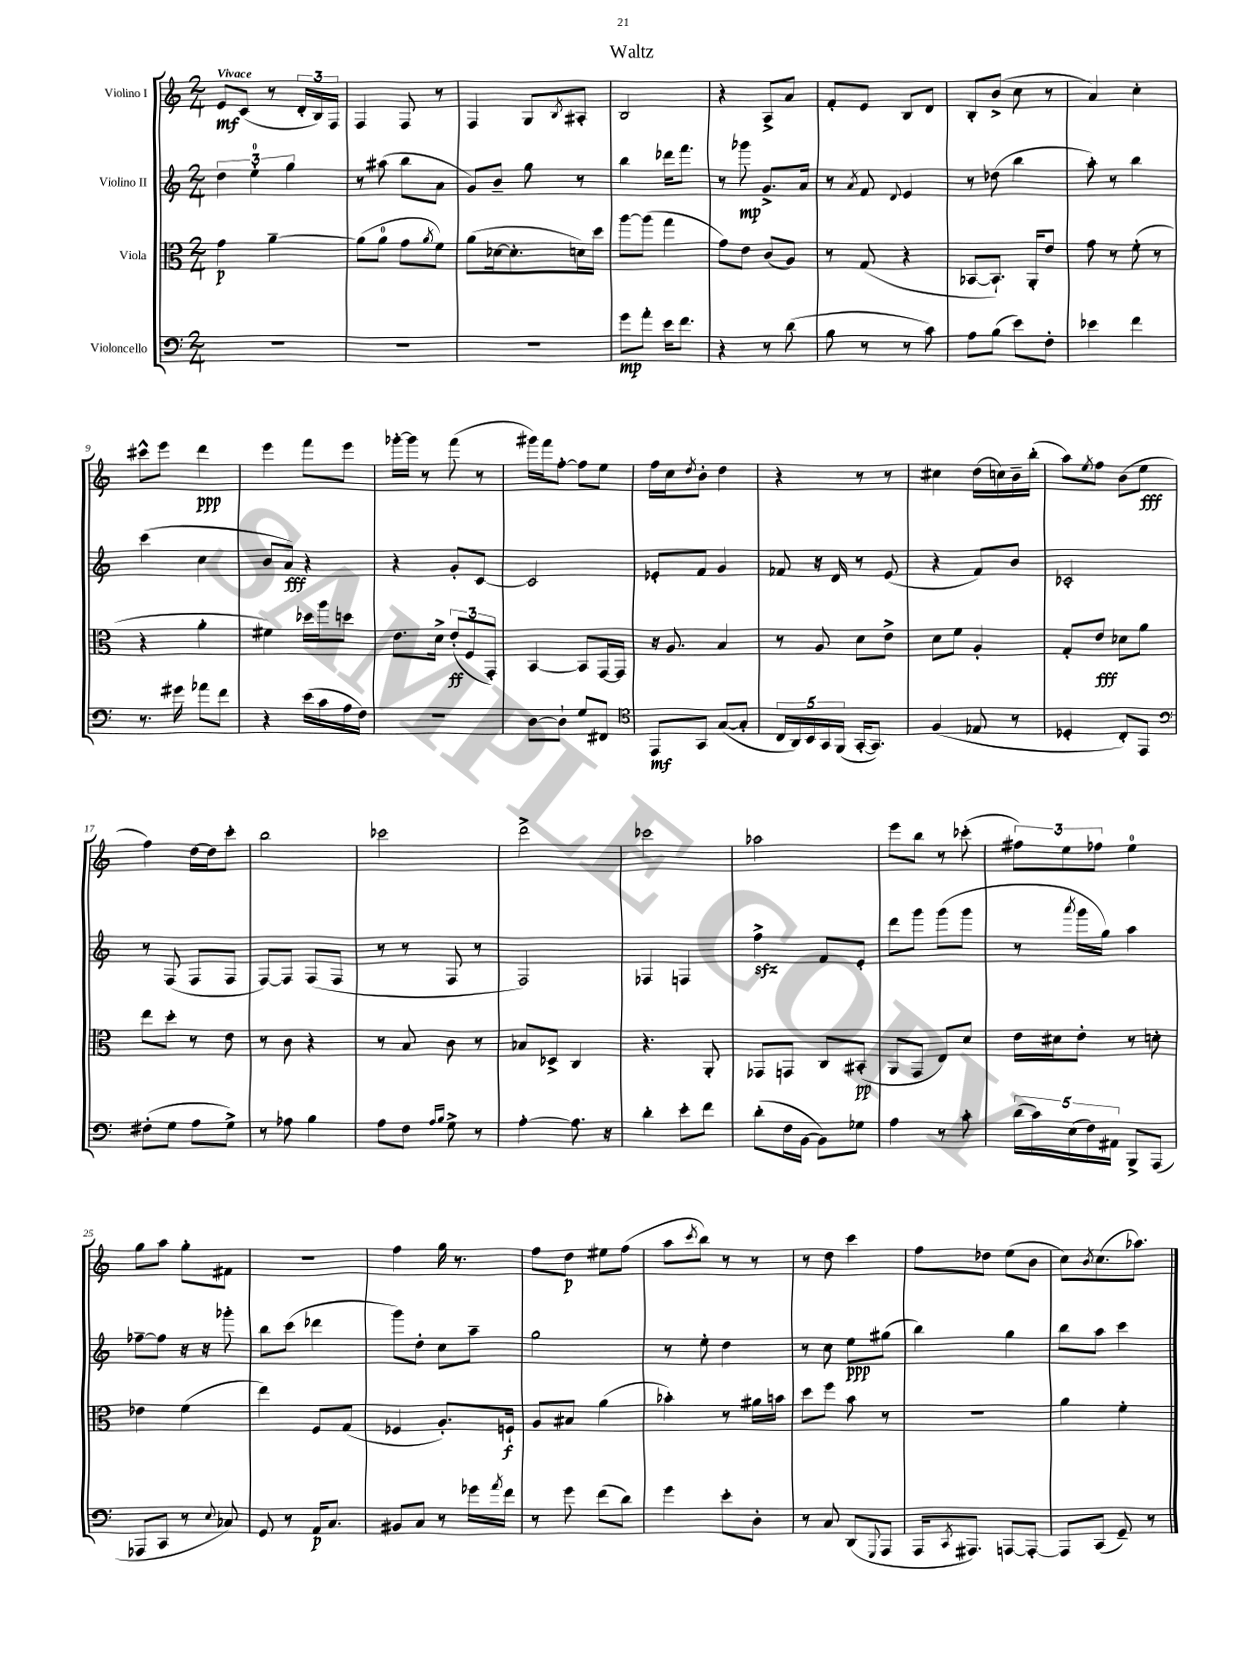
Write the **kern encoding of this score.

**kern	**kern	**kern	**kern
*staff4	*staff3	*staff2	*staff1
*clefF4	*clefC3	*clefG2	*clefG2
*k[]	*k[]	*k[]	*k[]
*M2/4	*M2/4	*M2/4	*M2/4
2r	4g	6dd	8e
.	.	.	(8c
.	.	6ee'	.
.	[4a~	.	8r
.	.	6gg	.
.	.	.	24d'
.	.	.	24B)
.	.	.	24F
=	=	=	=
2r	(8a]	8r	4F
.	8a	(8aa#	.
.	8g	8bb	8F
.	8qa	.	.
.	8f)	8a	8r
=	=	=	=
2r	(8a	8g)	4F
.	[16d-	8b~	.
.	8.d-']	.	.
.	.	8gg	8G
.	.	.	8qB
.	16d)	8r	8A#'
.	16dd	.	.
=	=	=	=
8g	[8aa	4bb	2B
8a'	(8aa]	.	.
16e	4gg	16ddd-	.
8.f	.	8.fff	.
=	=	=	=
4r	8g)	8r	4r
.	8e	8ggg-	.
8r	(8c	8.g^	8A^
(8d	8A)	.	8a
.	.	16a	.
=	=	=	=
8B	8r	8r	8f'
.	.	8qa	.
8r	(8G	8f	8e
.	.	8qqd	.
8r	4r	4e	8B
8c)	.	.	8d
=	=	=	=
8A	[8BB-	8r	8B'
(8B	8.BB-`])	(8dd-	(8b^
8e)	.	4bb	8cc
.	16AA'	.	.
8F'	8e	.	8r
=	=	=	=
4e-	8g	8aa')	4a)
.	8r	8r	.
4f	(8f'	4bb	4cc'
.	8r	.	.
=	=	=	=
8.r	4r	(4ccc	8ccc#^^
.	.	.	8eee
16g#	.	.	.
8a-	4a'	4cc	4ddd
8f	.	.	.
=	=	=	=
4r	4f#)	8b	4eee
.	.	8a)	.
(16e	16dd-	4r	8fff
16c	16aa	.	.
16A	8dd	.	8eee
16F)	.	.	.
=	=	=	=
2r	8.e	4r	[16ggg-'
.	.	.	16ggg-]
.	.	.	8r
.	16d^	.	.
.	(12e'	8g'	(8fff
.	12F	.	.
.	.	[8c	8r
.	12GG')	.	.
=	=	=	=
[8D	[4BB	2c]	16ggg#)
.	.	.	16fff
8D`]	.	.	[8ff'
8G	8BB]	.	8ff]
8FF#	[16GG	.	8ee
.	16GG]	.	.
=	=	=	=
*clefC4	*	*	*
8EE	16r	8e-'	16ff
.	8.A	.	16cc
.	.	.	8qdd
8GG	.	8f	8b'
([8G	4B	4g	4dd
8G']	.	.	.
=	=	=	=
20C	8r	8f-	4r
20AA)	.	.	.
20BB	.	.	.
.	8A	16r	.
20GG	.	.	.
.	.	16d	.
(20FF	.	.	.
[16GG'	8d	8r	8r
8.GG])	.	.	.
.	8e^	(8e	8r
=	=	=	=
(4F	8d	4r	4cc#
.	8f	.	.
8E-	4A'	8f)	(16dd
.	.	.	16cc)
8r	.	8b	16b~
.	.	.	(16bb'
=	=	=	=
4D-'	8G'	2c-'	8aa)
.	.	.	8qee
.	8e	.	8ff
8C')	8d-	.	(8b
8EE	8a	.	8ee
=	=	=	=
*clefF4	*	*	*
(8F#'	8ee	8r	4ff)
8G	8dd'	(8F	.
8A	8r	8F	[16dd
.	.	.	16dd]
8G^)	8e	8F	8ccc'
=	=	=	=
8r	8r	[8F)	2bb
8A-	8c	8F]	.
4B	4r	(8F	.
.	.	8F	.
=	=	=	=
8A	8r	8r	2ccc-
8F	8B	8r	.
16qqA	.	.	.
16qqB	.	.	.
8G^	8c	8F	.
8r	8r	8r	.
=	=	=	=
[4A'	8B-	2F)	2ddd^
.	8D-^	.	.
8.A]	4C	.	.
16r	.	.	.
=	=	=	=
4d'	4.r	4F-	2ccc-
8e'	.	4F	.
8f	8AA'	.	.
=	=	=	=
(8d'	8GG-	4ff^	2aa-
16F	8GG	.	.
[16BB	.	.	.
8BB])	8C	8f	.
8G-	(8BB#'	8e'	.
=	=	=	=
4A	8AA	8ddd	8eee
.	8GG	8ggg	8bb
8r	8E)	(8ggg	8r
8c'	8d	8ggg	(8ccc-'
=	=	=	=
(20d	16e	8r	12ff#)
20c)	.	.	.
.	16d#	.	.
.	.	.	12ee
(20E	.	.	.
.	.	8qaaa	.
.	8e'	16ggg	.
20F)	.	.	.
.	.	.	12ff-
.	.	16gg)	.
20AA#	.	.	.
8BBB^	8r	4aa	4ee
(8AAA	8d'	.	.
=	=	=	=
8AAA-	4e-	[8ff-~	8gg
8CC	.	8ff-]	8aa
8r	(4f	16r	8gg'
.	.	16r	.
8qqE	.	.	.
8C-)	.	8ggg-'	8f#
=	=	=	=
8GG	4ee)	8bb	2r
8r	.	(8ccc	.
16AA	8F	4ddd-	.
8.C	.	.	.
.	(8G	.	.
=	=	=	=
8BB#	4F-	8ggg)	4ff
8C	.	8dd'	.
8r	8.A')	8cc	16gg
.	.	.	8.r
16g-	.	8aa~	.
8qa	.	.	.
16f	16F`	.	.
=	=	=	=
8r	8A	2gg	8ff
8g	8B#	.	8dd
(8f	(4a	.	8ee#
8d)	.	.	(8ff
=	=	=	=
4g	4b-')	8r	8aa
.	.	.	8qccc
.	.	8ee'	8bb)
8e'	8r	4dd	8r
8D'	16a#	.	8r
.	16b	.	.
=	=	=	=
8r	8dd	8r	8r
8C	8ff	8cc	8dd
(8DD	8b	8ee	4ccc
8qqGGG	.	.	.
8AAA	8r	(8gg#	.
=	=	=	=
16AAA	2r	4bb)	8ff
8qCC	.	.	.
8.AAA#)	.	.	.
.	.	.	8dd-
[8AAA	.	4gg	(8ee
8AAA'_	.	.	8b
=	=	=	=
8AAA]	4a	8bb	8cc)
.	.	.	8qb
(8CC	.	8aa	(8.cc
8GG~)	4f'	4ccc	.
.	.	.	8.aa-)
8r	.	.	.
==	==	==	==
*-	*-	*-	*-
